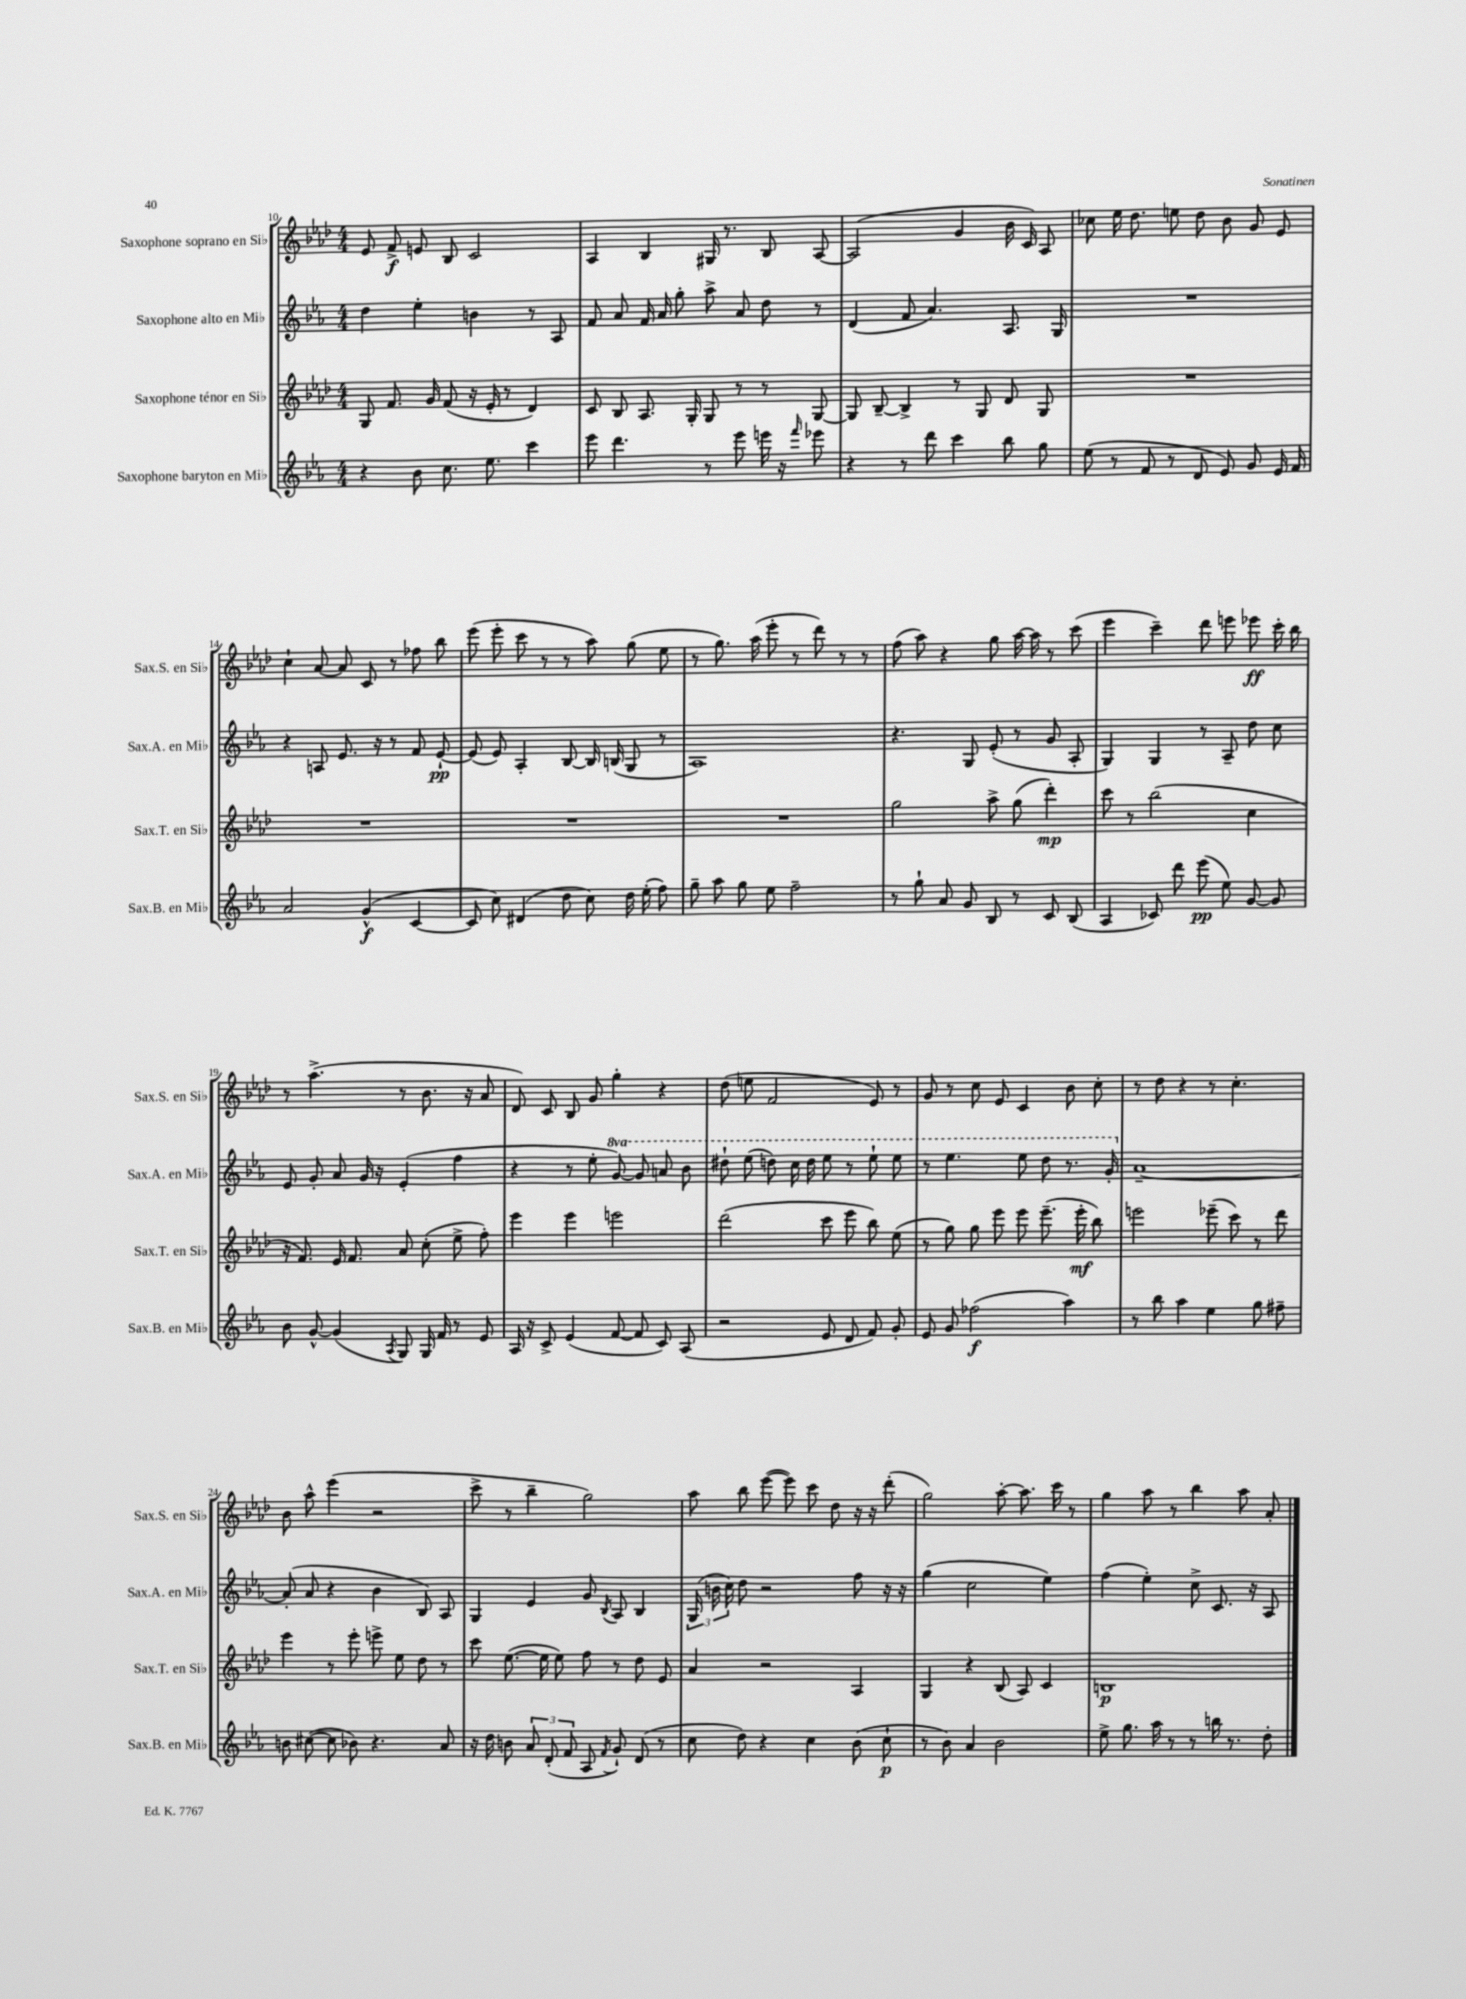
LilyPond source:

<<
\new StaffGroup <<
\new Staff = "s0" \with { instrumentName = "Saxophone soprano en Sib" shortInstrumentName = "Sax.S. en Sib" } {
    \clef treble \key aes \major \numericTimeSignature \time 4/4
    \autoBeamOff ees'8 f'8->\f e'8 bes8 c'2 |
    aes4 bes4 gis16 r8. bes8 aes8~ |
    aes2( g'4 bes'16 c'16) aes8 |
    ces''8 ees''16 des''8. e''8 des''8 bes'8 g'8 ees'8 |
    c''4-! aes'8~ aes'8 c'8 r8 fes''8 bes''8 |
    ees'''8( ees'''8-. c'''8 r8 r8 aes''8) g''8( ees''8 |
    r8 g''8.) aes''16( ees'''8-. r8 des'''8) r8 r8 |
    f''8( aes''8) r4 g''8 aes''16~ aes''16 r8 c'''8( |
    ees'''4 c'''4--) des'''8 e'''8 ees'''8\ff c'''16-. bes''16 |
    r8 aes''4.->( r8 bes'8. r16 aes'8 |
    des'8) c'8 bes8 g'8 g''4-. r4 |
    des''8( e''8 f'2 ees'8) r8 |
    g'8 r8 c''8 ees'8 c'4 bes'8 c''8-. |
    r8 des''8 r4 r8 c''4.-. |
    bes'8 aes''8-^ ees'''4( r2 |
    c'''8-> r8 bes''4-- g''2) |
    aes''8 bes''8 ees'''8~( ees'''8) c'''8 des''8 r16 r16 des'''8-.( |
    g''2) aes''8~-. aes''8. c'''16 r8 |
    g''4 aes''8 r8 bes''4 aes''8 aes'8-. \bar "|." |
}
\new Staff = "s1" \with { instrumentName = "Saxophone alto en Mib" shortInstrumentName = "Sax.A. en Mib" } {
    \clef treble \key ees \major \numericTimeSignature \time 4/4 \set Staff.ottavationMarkups = #ottavation-simple-ordinals
    \autoBeamOff d''4 ees''4-. b'4 r8 aes8 |
    f'8 aes'8 f'16 aes'16 g''8-. aes''8-> aes'8 d''8 r8 |
    d'4( f'8 aes'4.) aes8. g16 |
    R1 |
    r4 a8 ees'8. r16 r8 f'8 ees'8~-!\pp |
    ees'8( ees'8) aes4-. bes8~ bes16 b16( g8 r8 |
    aes1) |
    r4. g8 ees'8-.( r8 g'8 aes8-. |
    g4) g4 r8 aes8-- d''8 c''8 |
    ees'8 g'8-. aes'8 g'16 r16 ees'4-.( f''4 |
    r4 r8 ees''8-. \ottava #1 g''8~) g''8 a''8 bes''8 |
    dis'''8-! ees'''8( d'''8) c'''16 d'''16 ees'''8 r8 ees'''8-! ees'''8 |
    r8 ees'''4. ees'''8 d'''8 r8. g''16-. \ottava #0 |
    aes'1~-- |
    aes'8-.( aes'8 r4 bes'4 bes8) aes8 |
    g4 ees'4 g'8 \acciaccatura { bes8 } aes8 bes4 |
    \tuplet 3/2 { g16( b'16 c''16) } d''8 r2 f''8 r16 r16 |
    g''4( c''2 ees''4) |
    f''4( ees''4-.) c''8-> c'8. r16 aes8 \bar "|." |
}
\new Staff = "s2" \with { instrumentName = "Saxophone ténor en Sib" shortInstrumentName = "Sax.T. en Sib" } {
    \clef treble \key aes \major \numericTimeSignature \time 4/4
    \autoBeamOff g8 f'8. g'16 f'8( r16 ees'16-. r8 des'4) |
    c'8 bes8 aes8. g16-. g8 r8 r8 g8~ |
    g8 bes8~-- bes4-> r8 g8 des'8 g8 |
    R1 |
    R1 |
    R1 |
    R1 |
    g''2 aes''8-> g''8( des'''4-.\mp) |
    c'''8 r8 bes''2( c''4 |
    r16 f'8.) ees'16 f'8. aes'8 c''8-.( ees''8-> f''8-.) |
    ees'''4 ees'''4 e'''2 |
    des'''2( c'''8 ees'''8 bes''8) ees''8( |
    r8 g''8) g''8 ees'''8 ees'''8 ees'''8.--( ees'''16-.\mf bes''8) |
    e'''2 ees'''8--( c'''8) r8 des'''8 |
    ees'''4 r8 ees'''8-. e'''8-> ees''8 des''8 r8 |
    c'''8 ees''8.~( ees''16 ees''8) f''8 r8 des''8 ees'8 |
    aes'4 r2 aes4 |
    g4 r4 bes8( aes8) c'4 |
    b1\p \bar "|." |
}
\new Staff = "s3" \with { instrumentName = "Saxophone baryton en Mib" shortInstrumentName = "Sax.B. en Mib" } {
    \clef treble \key ees \major \numericTimeSignature \time 4/4
    \autoBeamOff r4 bes'8 c''8. ees''8. c'''4 |
    ees'''8 d'''4. r8 ees'''8 e'''16 r16 \grace { f'''16 } ees'''8 |
    r4 r8 d'''8 c'''4 bes''8 g''8 |
    ees''8( r8 f'8 r8 d'8 ees'8) g'8 ees'16 f'16 |
    aes'2 g'4-^\f( c'4~ |
    c'8 c''8) dis'4( d''8 c''8) d''16 ees''16-.( f''8) |
    g''8-- aes''8 g''8 ees''8 f''2-- |
    r8 g''8-! aes'8 g'8 bes8 r8 c'8 bes8( |
    aes4 ces'8) d'''8 ees'''8\pp( ees''8) g'8~ g'8 |
    bes'8 g'8~-^ g'4( \acciaccatura { aes8 } g8) g16 f'16 r8 ees'8 |
    aes16 r16 c'8-> ees'4( f'8~ f'8 c'8) aes8( |
    r2 ees'8 d'8 f'8) g'8-. |
    ees'8 g'8 fes''2\f( aes''4) |
    r8 bes''8 aes''4 ees''4 g''8 fis''8-- |
    b'8 cis''8~( cis''8 bes'8) r4. aes'8 |
    r16 d''16 b'8 \tuplet 3/2 { aes'8 d'8-.( f'8 } aes8 \acciaccatura { f'8 } g'8-!) d'8( r8 |
    c''8 d''8) r4 c''4 bes'8( c''8-!\p |
    r8 bes'8) aes'4 bes'2 |
    ees''8-> g''8. aes''16 r8 r8 b''16 r8. d''8-. \bar "|." |
}
>>
>>
\layout { \context { \Score currentBarNumber = #10 } }
